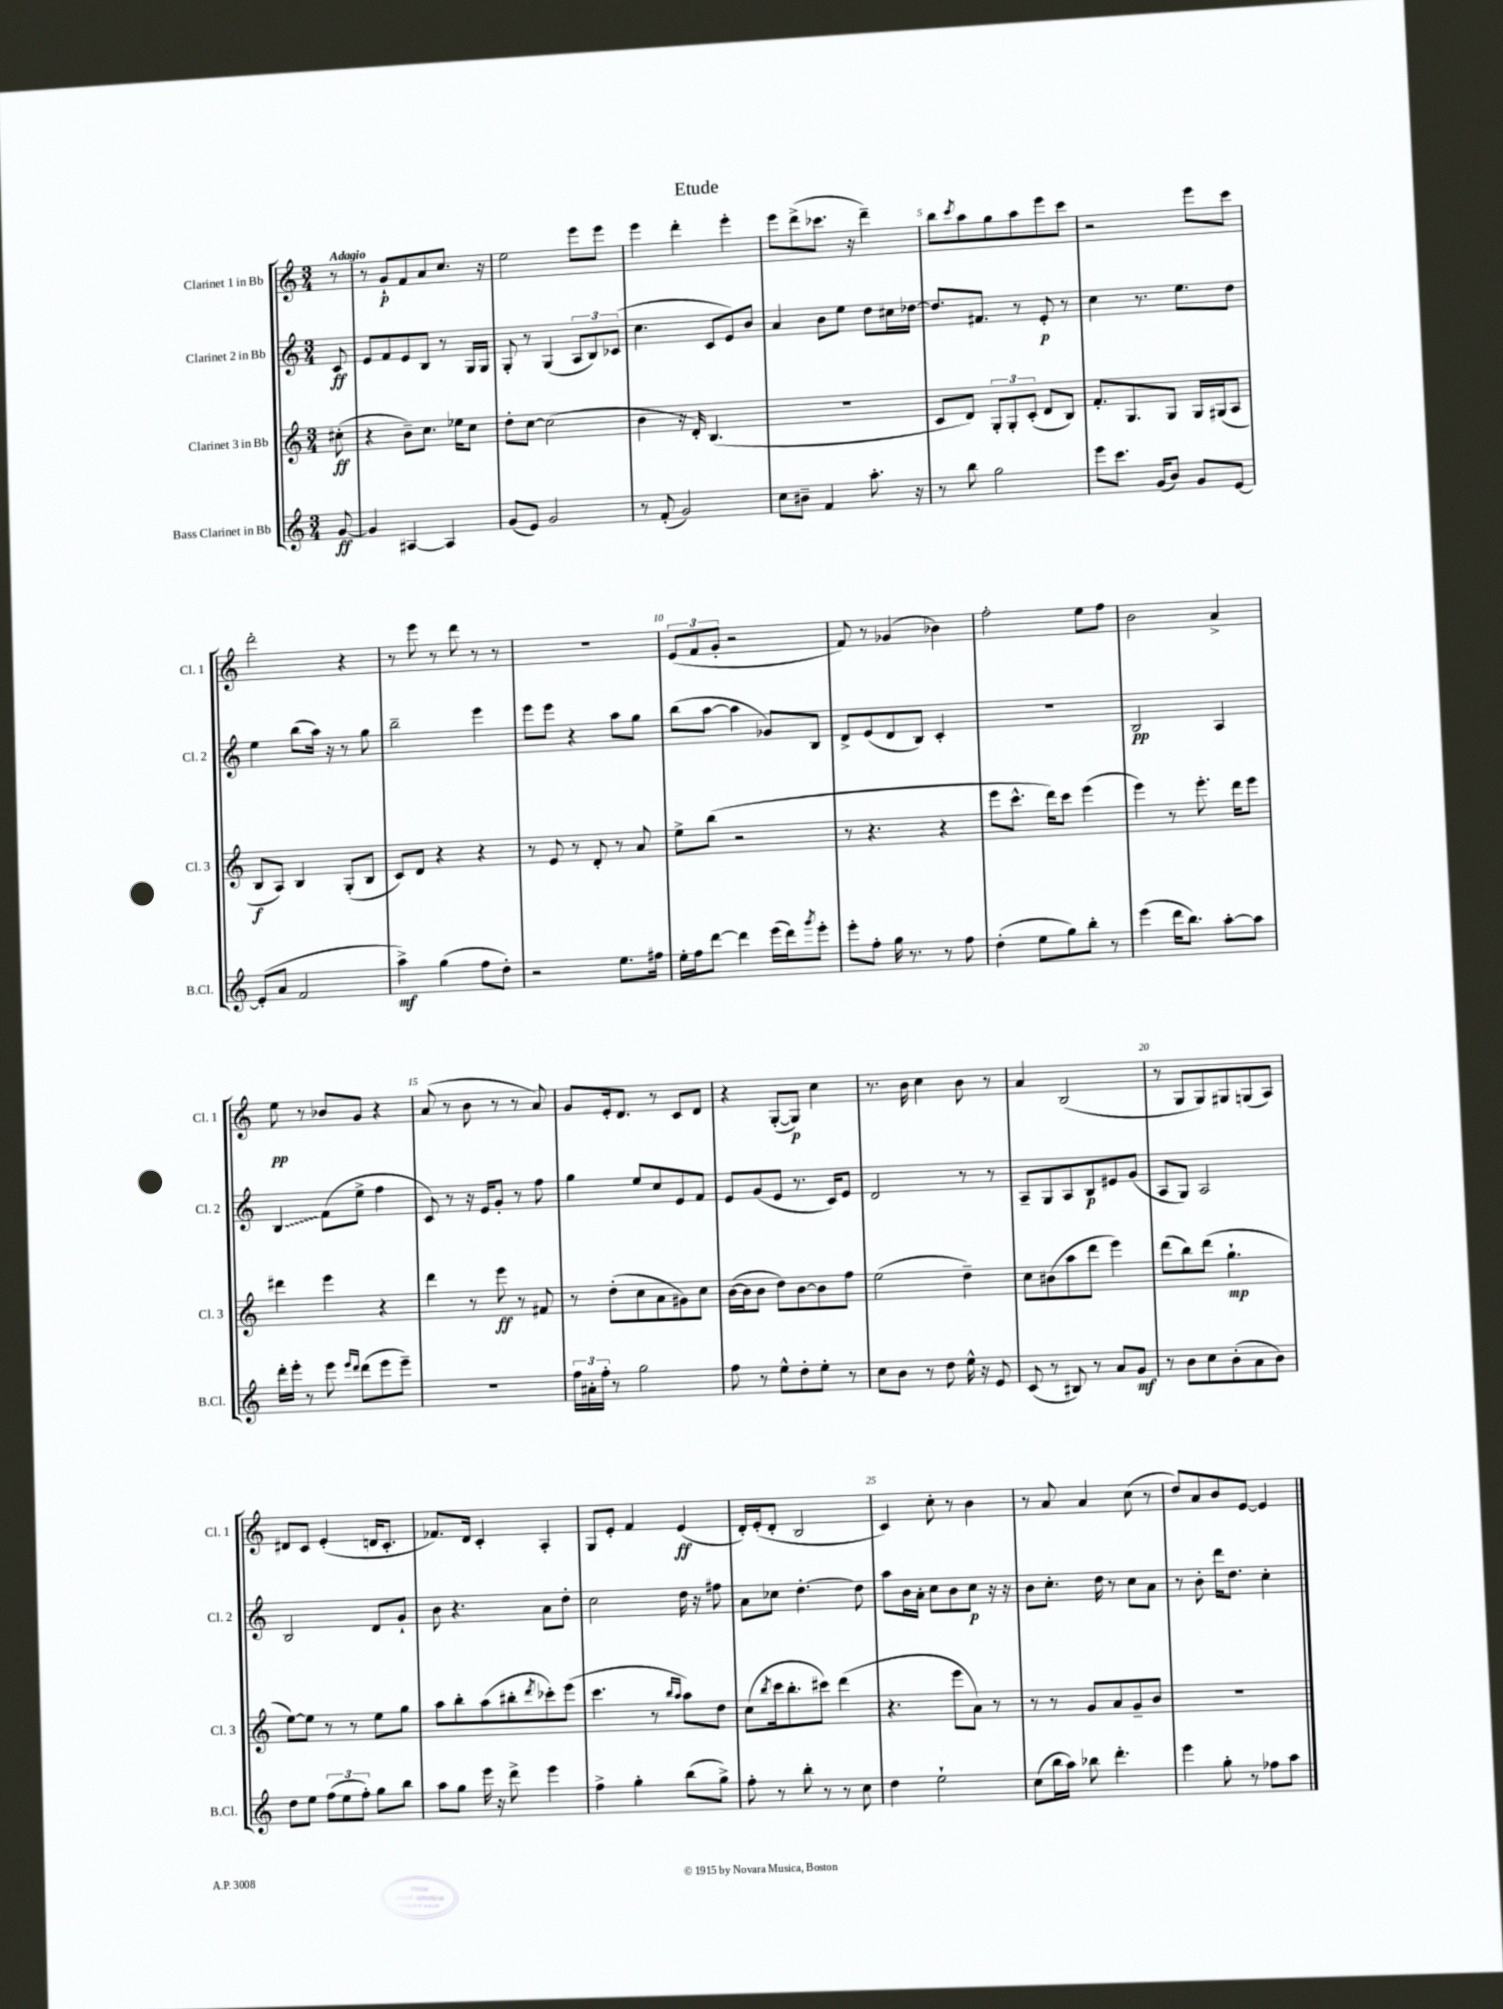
\header { title = "Etude" }
<<
\new StaffGroup <<
\new Staff = "s0" \with { instrumentName = "Clarinet 1 in Bb" shortInstrumentName = "Cl. 1" } {
    \clef treble \key c \major \numericTimeSignature \time 3/4 \partial 8 \tempo "Adagio"
    r8 |
    r8 g'8-!\p f'8 a'8 c''8. r16 |
    e''2 e'''8 e'''8 |
    e'''4 d'''4-. e'''4-. |
    e'''8 d'''8->( ces'''8. r16 d'''4--) |
    b''8 \acciaccatura { c'''8 } a''8 g''8 a''8 e'''8 c'''8 |
    r2 e'''8 c'''8 |
    d'''2-. r4 |
    r8 e'''8 r8 d'''8 r8 r8 |
    R2. |
    \tuplet 3/2 { e'8( f'8 g'8-. } r2 |
    f'8) r8 ges'4( bes'4) |
    f''2-. e''8 f''8 |
    b'2 a'4-> |
    e''8\pp r8 bes'8 g'8 r4 |
    a'8( r8 b'8 r8 r8 a'8) |
    g'8 e'16-. d'8. r8 c'8 d'8 |
    r4 g8~-.( g8\p) c''4 |
    r8. b'16 c''4 b'8 r8 |
    a'4 b2( |
    r8 g8 g8) gis8 g8( a8) |
    dis'8 c'8 e'4-.( d'16 c'8.-. |
    fes'8.) d'16 c'4-. a4-. |
    g8 e'8-. f'4 e'4\ff( |
    d'16-.) e'16-.( d'8-. b2 |
    c'4) c''8-. r8 b'4 |
    r8 a'8 a'4 c''8( r8 |
    d''8) a'8 b'8 e'8~ e'4 \bar "|." |
}
\new Staff = "s1" \with { instrumentName = "Clarinet 2 in Bb" shortInstrumentName = "Cl. 2" } {
    \clef treble \key c \major \numericTimeSignature \time 3/4 \partial 8
    c'8\ff |
    e'8 f'8 e'8 b8 r8 g16 g16 |
    g8-. r8 g4( \tuplet 3/2 { a8 b8) ces'8( } |
    c''4. c'8 e'8) b'8 |
    a'4 b'8 e''8 d''8 cis''16 des''16~ |
    des''8. fis'8. r8 e'8-.\p r8 |
    c''4 r8. e''8. d''8 |
    e''4 b''8( a''16) r16 r8 g''8 |
    b''2-- e'''4 |
    e'''8 e'''8 r4 a''8 g''8 |
    b''8( a''8~ a''4 ges'8) b8 |
    d'8-> e'8( d'8 b8) c'4-. |
    R2. |
    b2\pp a4 |
    \once \override Glissando.style = #'zigzag b4\glissando f'8( e''8-> f''4 |
    c'8) r8 r16 e'16 g'8-. r8 f''8 |
    g''4 e''8 c''8 e'8 f'8 |
    e'8 g'8( e'8 r8. c'16) e'8 |
    d'2 r8 r8 |
    a8-- g8 a8 b8\p eis'8 g'8( |
    a8 g8) a2 |
    b2 d'8 g'8-! |
    b'8 r4. a'8 d''8-. |
    c''2 d''16 r16 fis''8 |
    a'8 ces''8 d''4.~-. d''8 |
    a''8 b'16 a'16-. c''8 b'8 c''8\p r16 r16 |
    b'8 c''8.-. d''16 r8 c''8 a'8 |
    r8 b'8-. d'''16 d''8. c''4-. \bar "|." |
}
\new Staff = "s2" \with { instrumentName = "Clarinet 3 in Bb" shortInstrumentName = "Cl. 3" } {
    \clef treble \key c \major \numericTimeSignature \time 3/4 \partial 8
    cis''8-.\ff( |
    r4 b'8--) c''8. ees''16 c''8 |
    d''8-. c''8~ c''2( |
    b'4 r16 d'16-.) b4.( |
    R2. |
    c'8 d'8) \tuplet 3/2 { g8-. g8-. c'8-.( } d'8 b8) |
    f'8.-. g8. g8 g16 gis16( a8 |
    b8\f a8) b4 g8-.( b8 |
    c'8) d'8 r4 r4 |
    r8 e'8 r8 d'8-. r8 a'8 |
    e''8-> b''8( r2 |
    r8 r4. r4 |
    e'''8 c'''8.-^ d'''16) c'''8 e'''4( |
    e'''4) r8 e'''8.-. d'''16 e'''8 |
    dis'''4 e'''4 r4 |
    d'''4 r8 e'''8\ff r8 fis'8 |
    r8 d''8-.( c''8 a'8 gis'8) c''8 |
    b'16~( b'16 b'8 d''8) b'8~ b'8 f''8 |
    e''2( d''4--) |
    c''8 bis'8( a''8 d'''8 e'''4) |
    d'''8( b''8) d'''8( g''4.-!\mp |
    e''8~) e''8 r8 r8 e''8 g''8 |
    a''8 b''8-. a''8( bis''8-. \acciaccatura { d'''8 } ces'''8-.) e'''8( |
    c'''4. r8 \grace { b''16 a''16 } a''8) d''8 |
    c''8( \acciaccatura { b''8 } c'''16 b''8.-. cis'''8) d'''4( |
    r4. e'''8 a'8) r8 |
    r8 r8 g'8 a'8 g'8-- b'8 |
    R2. \bar "|." |
}
\new Staff = "s3" \with { instrumentName = "Bass Clarinet in Bb" shortInstrumentName = "B.Cl." } {
    \clef treble \key c \major \numericTimeSignature \time 3/4 \partial 8
    g'8~\ff |
    g'4 ais4~ ais4 |
    g'8( e'8) g'2 |
    r8 f'8-.( g'2) |
    c''8 bis'8-- f'4 a''8.-. r16 |
    r8 b''8 g''2 |
    e'''8 c'''8. g'16( b'8) g'8 e'8~ |
    e'8-.( a'8 f'2 |
    a''4->\mf) g''4( f''8 d''8-.) |
    r2 e''8. fis''16 |
    e''16-. f''16 d'''8~ d'''4 e'''16( d'''16) \acciaccatura { g'''8 } e'''8-. |
    e'''8-. f''8-. g''16 r8. r8 f''8 |
    d''4-.( e''8 g''8) b''8-. r8 |
    e'''4( d'''16 b''8.) a''8~-. a''8 |
    d'''16-. e'''16-. r8 e'''8 \grace { e'''16 d'''16 } d'''8( e'''8 e'''8--) |
    R2. |
    \tuplet 3/2 { f''16 ais'16-. f''16-. } r8 g''2 |
    f''8 r8 e''8-^ d''8-. e''8-. r8 |
    c''8 b'8 r8 d''8 e''16-^ r16 e'8 |
    c'8( r8 bis8) r8 a'8 g'8\mf |
    r8 b'8 c''8 b'8-.( a'8 b'8) |
    d''8 e''8 \tuplet 3/2 { f''8( e''8 f''8-.) } g''8 b''8 |
    a''8 g''8 e'''16 r16 d'''8-> e'''4 |
    f''4-> g''4-. b''8( g''8->) |
    f''8-. r8 b''8-. r8 r8 c''8 |
    d''4 e''2-! |
    c''8( b''16 a''16) bes''8 d'''4.-. |
    e'''4 g''8-. r8 fes''8 a''8 \bar "|." |
}
>>
>>
\layout { \context { \Score \override BarNumber.break-visibility = ##(#f #t #t) barNumberVisibility = #(every-nth-bar-number-visible 5) } }
